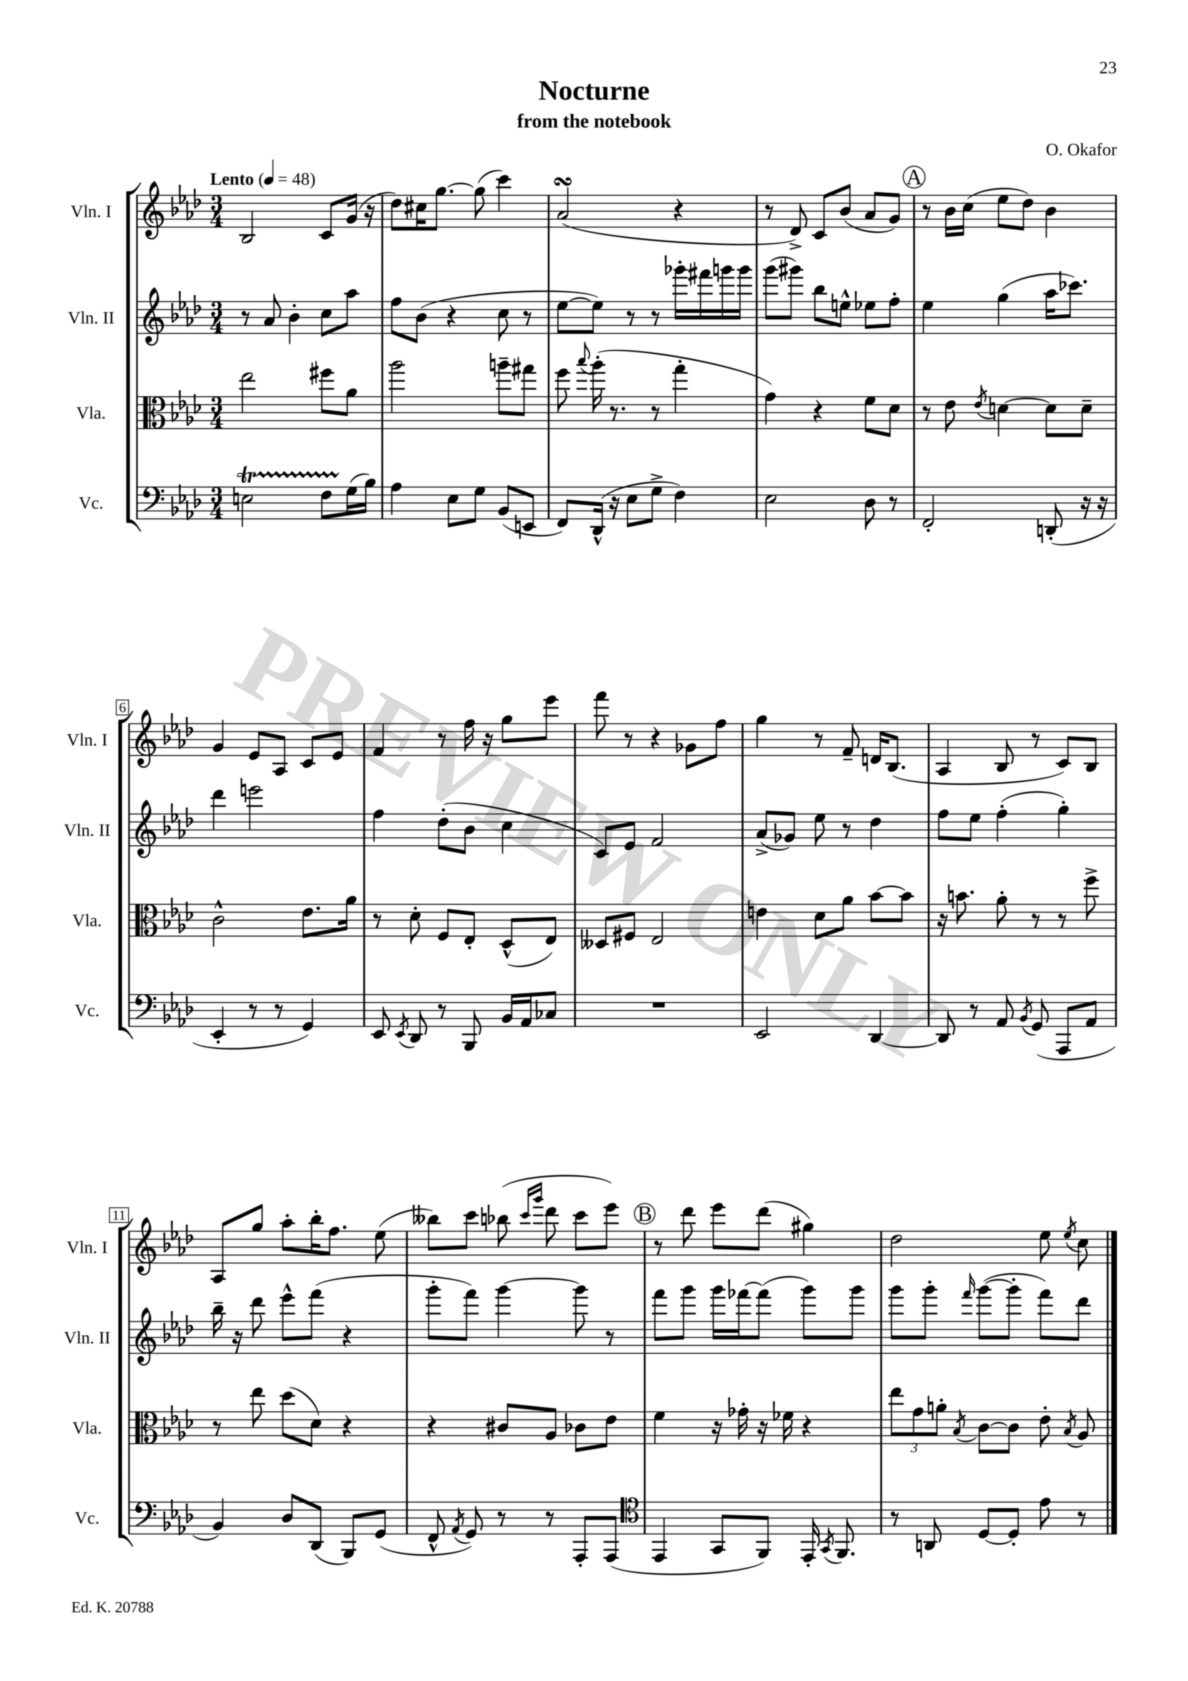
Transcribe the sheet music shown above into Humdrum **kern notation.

**kern	**kern	**kern	**kern
*staff4	*staff3	*staff2	*staff1
*clefF4	*clefC3	*clefG2	*clefG2
*k[b-e-a-d-]	*k[b-e-a-d-]	*k[b-e-a-d-]	*k[b-e-a-d-]
*M3/4	*M3/4	*M3/4	*M3/4
*MM48	*MM48	*MM48	*MM48
2E	2ee-	8r	2B-
.	.	8a-	.
.	.	4b-'	.
8F	8ff#	8cc	8c
(16G	8a-	8aa-	(16g
16B-)	.	.	16r
=	=	=	=
4A-	2aa-	8ff	8dd-)
.	.	(8b-	16cc#
.	.	.	[8.gg
8E-	.	4r	.
8G	.	.	(8gg]
(8BB-	8aa~	8cc	4ccc)
8EE	8gg#	8r	.
=	=	=	=
8FF)	8ff	[8ee-	(2a-
.	8qqbb-	.	.
(16DD-^^	(16aa-'	8ee-])	.
16r	8.r	.	.
8E-	.	8r	.
8G^	8r	8r	.
4F)	4gg'	16ggg-'	4r
.	.	16fff#	.
.	.	16ggg	.
.	.	16ggg	.
=	=	=	=
2E-	4g)	(8ggg	8r
.	.	8ggg#)	8d-^)
.	4r	8bb-	8c
.	.	8ee^^	(8b-
8D-	8f	8ee-	8a-
8r	8d-	8ff'	8g)
=	=	=	=
2FF'	8r	4ee-	8r
.	8e-	.	16b-
.	.	.	(16cc
.	8qe-	.	.
.	[4d	(4gg	8ee-
.	.	.	8dd-)
(8DD'	8d]	16aa-	4b-
.	.	8.ccc-)	.
16r	8d~	.	.
16r	.	.	.
=	=	=	=
4EE-'	2c^^	4ddd-	4g
8r	.	2eee	8e-
8r	.	.	8A-
4GG)	8.e-	.	8c
.	.	.	8e-
.	16a-	.	.
=	=	=	=
8EE-	8r	4ff	4f
8qEE-	.	.	.
8DD-	8d-'	.	.
8r	8F	(8dd-'	8r
8BBB-	8E-'	8b-	16ff
.	.	.	16r
16BB-	(8D-^^	4cc	8gg
16AA-	.	.	.
8C-	8E-)	.	8eee-
=	=	=	=
2.r	8D--	8c)	8fff
.	8F#	8e-	8r
.	2E-	2f	4r
.	.	.	8g-
.	.	.	8ff
=	=	=	=
2EE-	4e	(8a-^	4gg
.	.	8g-)	.
.	8d-	8ee-	8r
.	8a-	8r	8f~
[4DD-	[8b-	4dd-	16d
.	.	.	(8.B-
.	8b-]	.	.
=	=	=	=
8DD-]	16r	8ff	4A-
.	8.b	.	.
8r	.	8ee-	.
8AA-	8a-'	(4ff'	8B-
8qBB-	.	.	.
(8GG	8r	.	8r
8AAA-	8r	4gg')	8c)
8AA-	8ff^	.	8B-
=	=	=	=
4BB-)	8r	16bb-~	8A-
.	.	16r	.
.	8ee-	8ddd-	8gg
8D-	(8dd-	8eee-^^	8aa-'
(8DD-	8d-)	(8fff	16bb-'
.	.	.	8.ff
8BBB-)	4r	4r	.
(8GG	.	.	(8ee-
=	=	=	=
8FF^^	4r	8ggg'	8bb--)
8qAA-	.	.	.
8GG)	.	8fff)	8ccc
8r	8c#	[4ggg	(8bb-
.	.	.	16qqccc
.	.	.	16qqggg
8r	8A-	.	8ddd-
8AAA-'	8c-	8ggg]	8ccc
(8AAA-	8e-	8r	8eee-)
=	=	=	=
*clefC4	*	*	*
4EE-	4f	8fff	8r
.	.	8ggg	8ddd-
8GG	16r	16ggg	8eee-
.	16g-'	[16fff-	.
8FF)	16r	(8fff-]	(8ddd-
.	16f-	.	.
16EE-'	4r	8ggg)	4gg#)
8qGG	.	.	.
8.FF	.	.	.
.	.	8ggg	.
=	=	=	=
8r	12ee-	8ggg	2dd-
.	12g	.	.
8AA	.	8ggg'	.
.	12a'	.	.
.	8qB-	16qqfff	.
[8D-	[8c	([8ggg	.
8D-']	8c]	8ggg']	.
8e-	8e-'	8fff)	8ee-
.	8qB-	.	8qee-
8r	8A-	8ddd-	8cc
==	==	==	==
*-	*-	*-	*-
